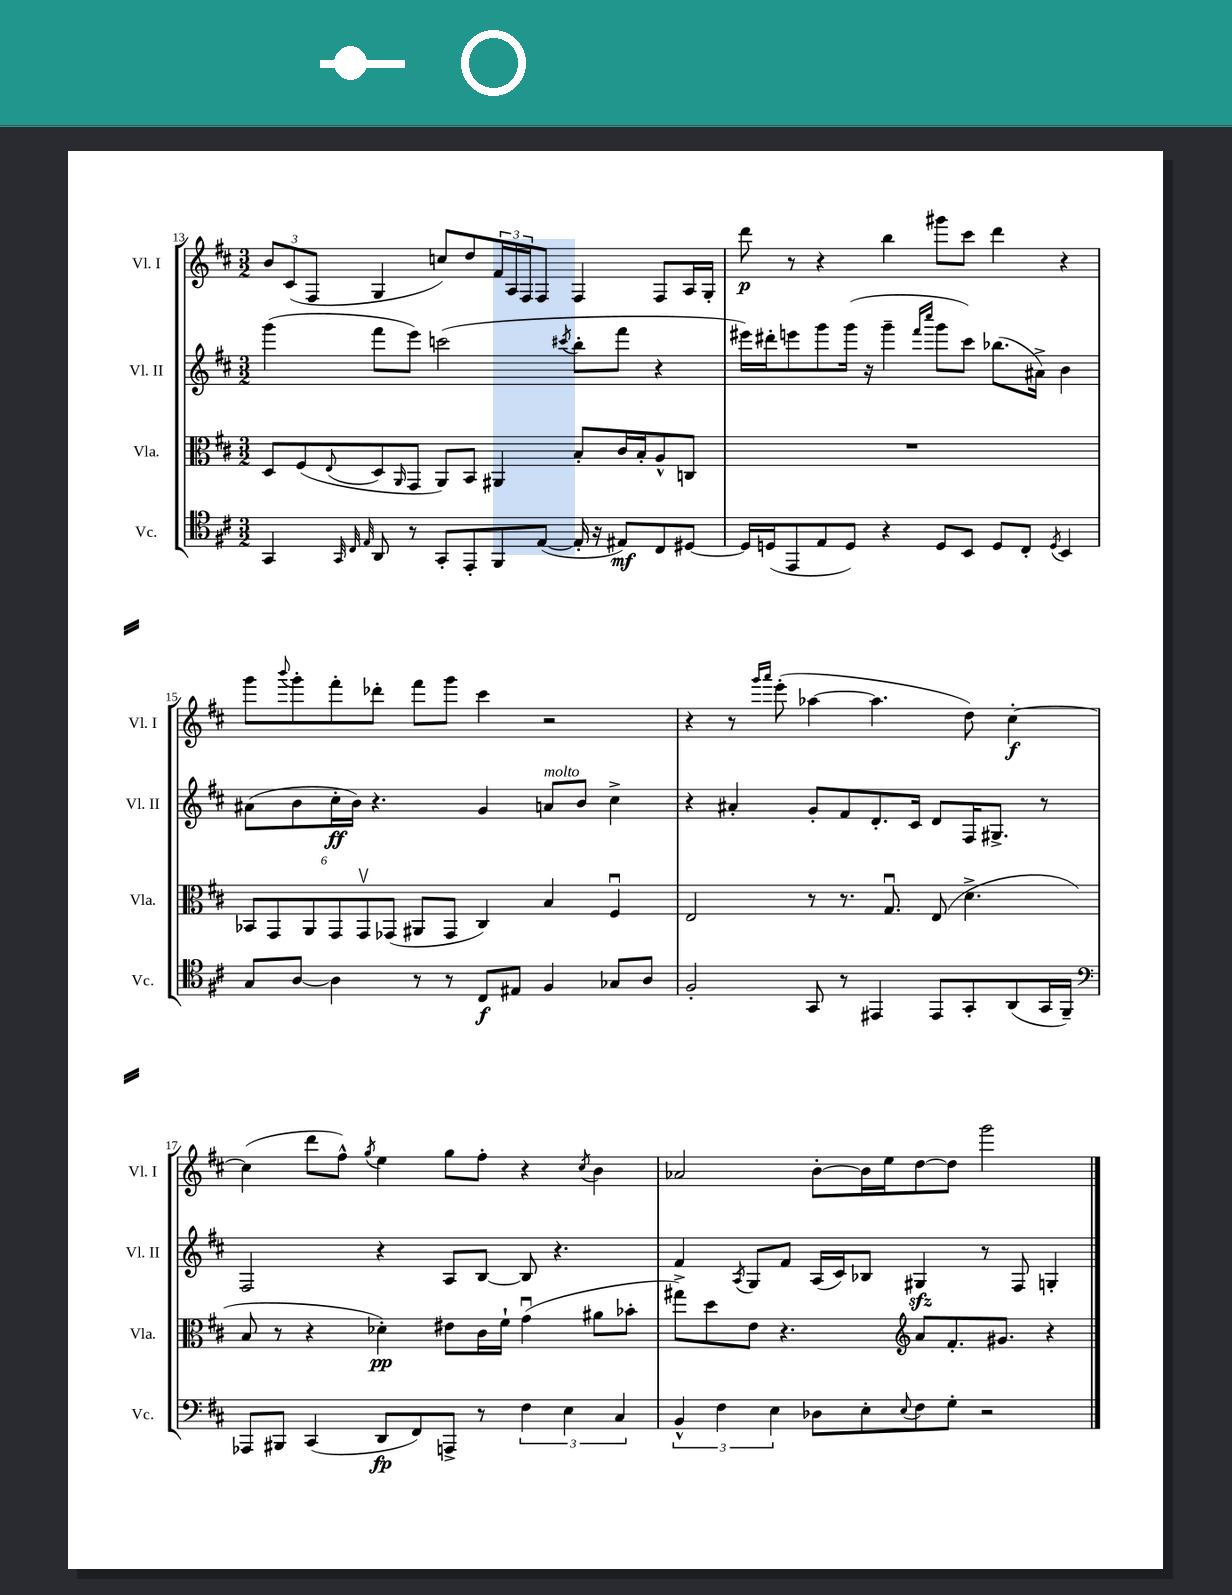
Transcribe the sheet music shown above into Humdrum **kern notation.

**kern	**dynam	**kern	**dynam	**kern	**dynam	**kern	**dynam
*part4	*part4	*part3	*part3	*part2	*part2	*part1	*part1
*staff4	*staff4	*staff3	*staff3	*staff2	*staff2	*staff1	*staff1
*I"Vc.	*	*I"Vla.	*	*I"Vl. II	*	*I"Vl. I	*
*I'Vc.	*	*I'Vla.	*	*I'Vl. II	*	*I'Vl. I	*
*clefC4	*	*clefC3	*	*clefG2	*	*clefG2	*
*k[f#c#]	*	*k[f#c#]	*	*k[f#c#]	*	*k[f#c#]	*
*M3/2	*	*M3/2	*	*M3/2	*	*M3/2	*
=13	=13	=13	=13	=13	=13	=13	=13
4GG/	.	8D/L	.	(4ggg\	.	12b/L	.
.	.	.	.	.	.	(12c#/	.
.	.	(8F#/	.	.	.	.	.
.	.	.	.	.	.	12F#/J	.
32qqGG/	.	.	.	.	.	.	.
32qqC#/	.	.	.	.	.	.	.
32qqE/	.	8qqE/	.	.	.	.	.
8AA/	.	8D/	.	8fff#\L	.	4G/	.
.	.	16qqAA/	.	.	.	.	.
8r	.	8GG/J	.	8eee\J)	.	.	.
8GG'/L	.	8AA/L)	.	(2cccn\	.	8ccn/L)	.
8EE'/	.	8BB/J	.	.	.	8dd/	.
8FF#/	.	4AA#X/	.	.	.	24f#/L	.
.	.	.	.	.	.	24A/	.
.	.	.	.	.	.	24F#/J	.
([8E/J	.	.	.	.	.	8F#/J	.
.	.	.	.	8qccc#X/	.	.	.
16E'/]	.	8B'/L	.	8bb'\L	.	4F#/	.
16r	.	.	.	.	.	.	.
8E#X/L)	mf	16c#/L	.	8fff#\J	.	.	.
.	.	16B'/J	.	.	.	.	.
8C#/	.	8A^^/	.	4r	.	8F#/L	.
[8D#X/J	.	8Cn/J	.	.	.	16A/L	.
.	.	.	.	.	.	16G'/JJ	.
=14	=14	=14	=14	=14	=14	=14	=14
16D#/LL]	.	1.r	.	16eee#X\LL)	.	8ddd\	p
(16Dn/J	.	.	.	16ddd#X'\J	.	.	.
8EE/	.	.	.	8eeen\	.	8r	.
8E/	.	.	.	8ggg\	.	4r	.
8D/J)	.	.	.	(16ggg\Jk	.	.	.
.	.	.	.	16r	.	.	.
4r	.	.	.	4ggg~\	.	4bb\	.
.	.	.	.	16qqfff#/LL	.	.	.
.	.	.	.	16qqcccc#/JJ	.	.	.
8D/L	.	.	.	8ggg\L	.	8ggg#X\L	.
8BB/J	.	.	.	8ccc#\J)	.	8ccc#\J	.
8D/L	.	.	.	(8.bb-X\L	.	4ddd\	.
8C#'/J	.	.	.	.	.	.	.
.	.	.	.	16a#X^\Jk)	.	.	.
8qD/	.	.	.	.	.	.	.
4BB/	.	.	.	4b\	.	4r	.
!!LO:LB:g=z
=15	=15	=15	=15	=15	=15	=15	=15
8G/L	.	12BB-X/L	.	(8a#X\L	.	8ggg\L	.
.	.	12GG/	.	.	.	.	.
.	.	.	.	.	.	8qqbbb/	.
[8A/J	.	.	.	8b\	.	8ggg'\	.
.	.	12AA/	.	.	.	.	.
4A\]	.	12GG/	.	16cc#'\L	ff	8fff#'\	.
.	.	.	.	16b\JJ)	.	.	.
.	.	12GGv/	.	.	.	.	.
.	.	.	.	4.r	.	8ddd-X'\J	.
.	.	(12GG-X/J	.	.	.	.	.
8r	.	8AA#X/L	.	.	.	8fff#\L	.
8r	.	8GG-/J	.	.	.	8ggg\J	.
8C#/L	f	4C#/)	.	4g/	.	4ccc#\	.
8E#X/J	.	.	.	.	.	.	.
!	!	!	!	!LO:TX:a:i:t=molto	!	!	!
4F#/	.	4B/	.	8an/L	.	2r	.
.	.	.	.	8b/J	.	.	.
8G-X/L	.	4F#u/	.	4cc#^\	.	.	.
8A/J	.	.	.	.	.	.	.
=16	=16	=16	=16	=16	=16	=16	=16
2F#'/	.	2E/	.	4r	.	4r	.
.	.	.	.	4a#X'/	.	8r	.
.	.	.	.	.	.	16qqggg/LL	.
.	.	.	.	.	.	16qqaaa/JJ	.
.	.	.	.	.	.	(8eee'\	.
8GG/	.	8r	.	8g'/L	.	[4aa-X\	.
8r	.	8.r	.	8f#/	.	.	.
4EE#X/	.	.	.	8.d'/	.	4.aa-\]	.
.	.	8.Gu/	.	.	.	.	.
.	.	.	.	16c#/Jk	.	.	.
8EE#/L	.	(8E/	.	8d/L	.	.	.
8GG'/	.	4.d^\	.	16F#/K	.	8dd\)	.
.	.	.	.	8.G#X^/J	.	.	.
(8AA/	.	.	.	.	.	[4cc#'\	f
16GG/L	.	.	.	8r	.	.	.
16FF#~/JJ)	.	.	.	.	.	.	.
!!LO:LB:g=z
=17	=17	=17	=17	=17	=17	=17	=17
*clefF4	*	*	*	*	*	*	*
8AAA-X/L	.	8B/	.	2F#/	.	(4cc#\]	.
8BBB#X/J	.	8r	.	.	.	.	.
(4CC#/	.	4r	.	.	.	8ddd\L	.
.	.	.	.	.	.	8ff#^^\J)	.
.	.	.	.	.	.	8qgg/	.
8DD/L	fp	4d-X'\)	pp	4r	.	4ee\	.
8FF#/)	.	.	.	.	.	.	.
8AAAn^/J	.	8e#X\L	.	8A/L	.	8gg\L	.
8r	.	16c#\L	.	[8B/J	.	8ff#'\J	.
.	.	16f#`\JJ	.	.	.	.	.
6F#\	.	(4gu\	.	8B/]	.	4r	.
.	.	.	.	4.r	.	.	.
6E\	.	.	.	.	.	.	.
.	.	.	.	.	.	8qcc#/	.
.	.	8a#X\L	.	.	.	4b\	.
6C#/	.	.	.	.	.	.	.
.	.	8b-X'\J	.	.	.	.	.
=18	=18	=18	=18	=18	=18	=18	=18
6BB^^/	.	8gg#X^\L)	.	4f#/	.	2a-X/	.
.	.	8dd\	.	.	.	.	.
6F#\	.	.	.	.	.	.	.
.	.	.	.	8qA/	.	.	.
.	.	8e\J	.	8G/L	.	.	.
6E\	.	.	.	.	.	.	.
.	.	4.r	.	8f#/J	.	.	.
8D-X\L	.	.	.	(16A/LL	.	[8b'\L	.
.	.	.	.	16c#/J)	.	.	.
8E'\	.	.	.	8B-X/J	.	16b\L]	.
.	.	.	.	.	.	16ee\J	.
8qqE/	.	.	.	.	.	.	.
*	*	*clefG2	*	*	*	*	*
8F#\	.	8a/L	.	4G#Xzz/	.	[8dd\	.
8G'\J	.	8.f#'/	.	.	.	8dd\J]	.
2r	.	.	.	8r	.	2ggg\	.
.	.	8.g#X/J	.	.	.	.	.
.	.	.	.	8F#/	.	.	.
.	.	4r	.	4Gn'/	.	.	.
==	==	==	==	==	==	==	==
*-	*-	*-	*-	*-	*-	*-	*-
